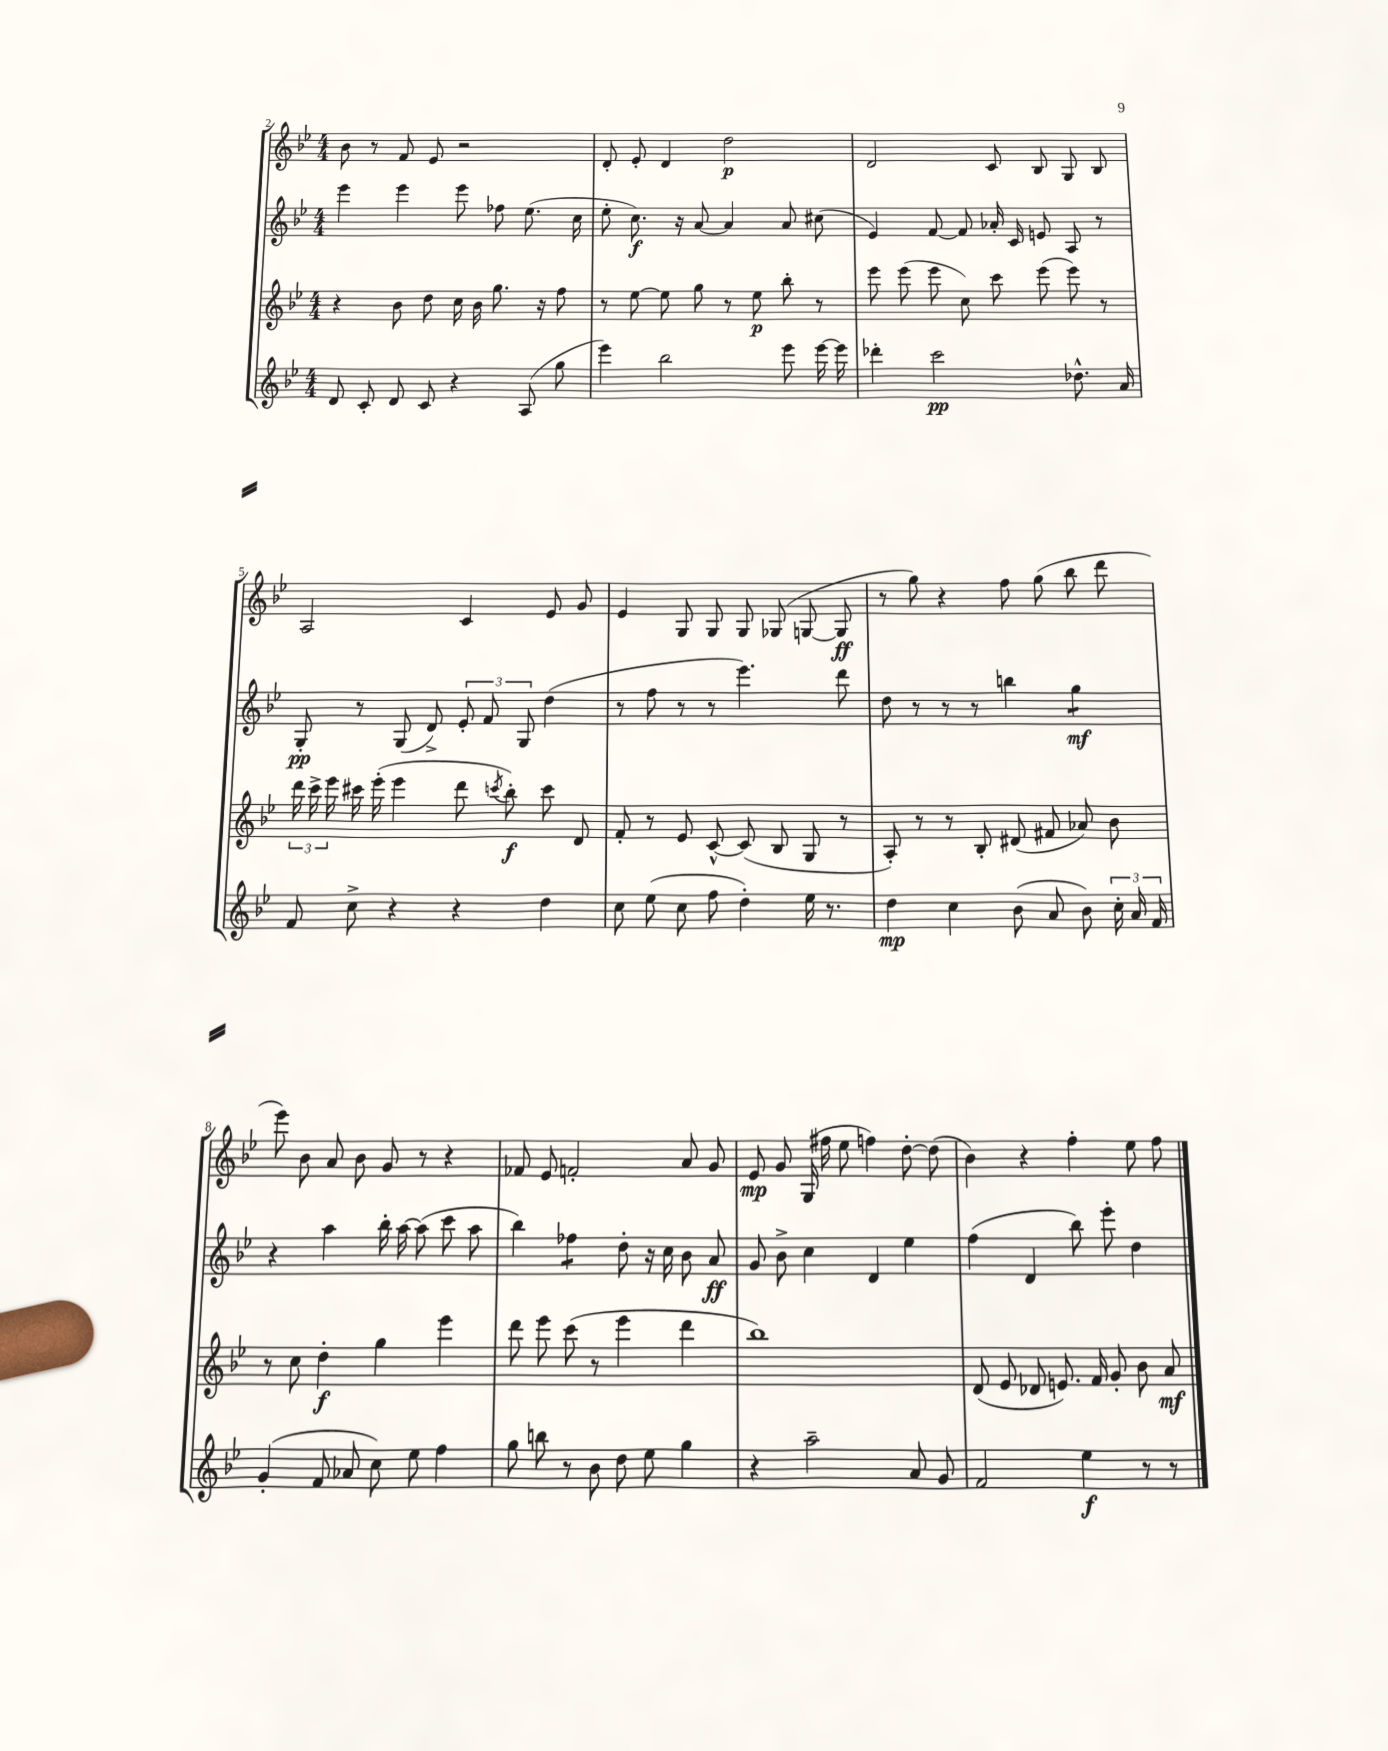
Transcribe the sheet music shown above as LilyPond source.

<<
\new StaffGroup <<
\new Staff = "s0" {
    \clef treble \key bes \major \numericTimeSignature \time 4/4
    \autoBeamOff bes'8 r8 f'8 ees'8 r2 |
    d'8-. ees'8-. d'4 d''2\p |
    d'2 c'8 bes8 g8 bes8 |
    a2 c'4 ees'8 g'8 |
    ees'4 g8 g8 g8 ges8( g8~ g8\ff |
    r8 g''8) r4 f''8 g''8( bes''8 d'''8 |
    ees'''8) bes'8 a'8 bes'8 g'8 r8 r4 |
    fes'8 ees'8 f'2-. a'8 g'8 |
    ees'8\mp g'8 g16( fis''16 ees''8 f''4) d''8~-. d''8( |
    bes'4) r4 f''4-. ees''8 f''8 \bar "|." |
}
\new Staff = "s1" {
    \clef treble \key bes \major \numericTimeSignature \time 4/4
    \autoBeamOff ees'''4 ees'''4 ees'''8 fes''8 ees''8.( c''16 |
    ees''8-. c''8.\f) r16 a'8~ a'4 a'8 cis''8( |
    ees'4) f'8~ f'8 aes'16-. c'16 e'8 a8 r8 |
    g8-.\pp r8 g8( d'8->) \tuplet 3/2 { ees'8-. f'8 g8 } d''4( |
    r8 f''8 r8 r8 ees'''4.) d'''8 |
    d''8 r8 r8 r8 b''4 g''4:8\mf |
    r4 a''4 bes''16-. a''16~ a''8( c'''8 a''8 |
    bes''4) fes''4:8 d''8-. r16 c''16 bes'8 a'8\ff |
    g'8 bes'8-> c''4 d'4 ees''4 |
    f''4( d'4 bes''8) ees'''8-. d''4 \bar "|." |
}
\new Staff = "s2" {
    \clef treble \key bes \major \numericTimeSignature \time 4/4
    \autoBeamOff r4 bes'8 d''8 c''16 bes'16 g''8. r16 f''8 |
    r8 ees''8~ ees''8 g''8 r8 ees''8\p bes''8-. r8 |
    ees'''8 ees'''8( ees'''8 c''8) c'''8 ees'''8( ees'''8) r8 |
    \tuplet 3/2 { d'''16 c'''16-> ees'''16 } cis'''16 ees'''16-.( ees'''4 d'''8 \acciaccatura { c'''8 } bes''8-.\f) c'''8 d'8 |
    f'8-. r8 ees'8 c'8~-^ c'8( bes8 g8 r8 |
    a8-.) r8 r8 bes8-. dis'8( fis'8 aes'8) bes'8 |
    r8 c''8 d''4-.\f g''4 ees'''4 |
    d'''8 ees'''8 c'''8( r8 ees'''4 d'''4 |
    bes''1) |
    d'8( ees'8 des'8 e'8.) f'16 g'8-. bes'8 a'8\mf \bar "|." |
}
\new Staff = "s3" {
    \clef treble \key bes \major \numericTimeSignature \time 4/4
    \autoBeamOff d'8 c'8-. d'8 c'8 r4 a8( g''8 |
    ees'''4) bes''2 ees'''8 ees'''16~ ees'''16 |
    des'''4-. c'''2\pp des''8.-^ a'16 |
    f'8 c''8-> r4 r4 d''4 |
    c''8 ees''8( c''8 f''8 d''4-.) ees''16 r8. |
    d''4\mp c''4 bes'8( a'8 bes'8) \tuplet 3/2 { c''16-. a'16 f'16 } |
    g'4-.( f'8 aes'8 c''8) ees''8 f''4 |
    g''8 b''8 r8 bes'8 d''8 ees''8 g''4 |
    r4 a''2-- a'8 g'8 |
    f'2 ees''4\f r8 r8 \bar "|." |
}
>>
>>
\layout { \context { \Score currentBarNumber = #2 } }
